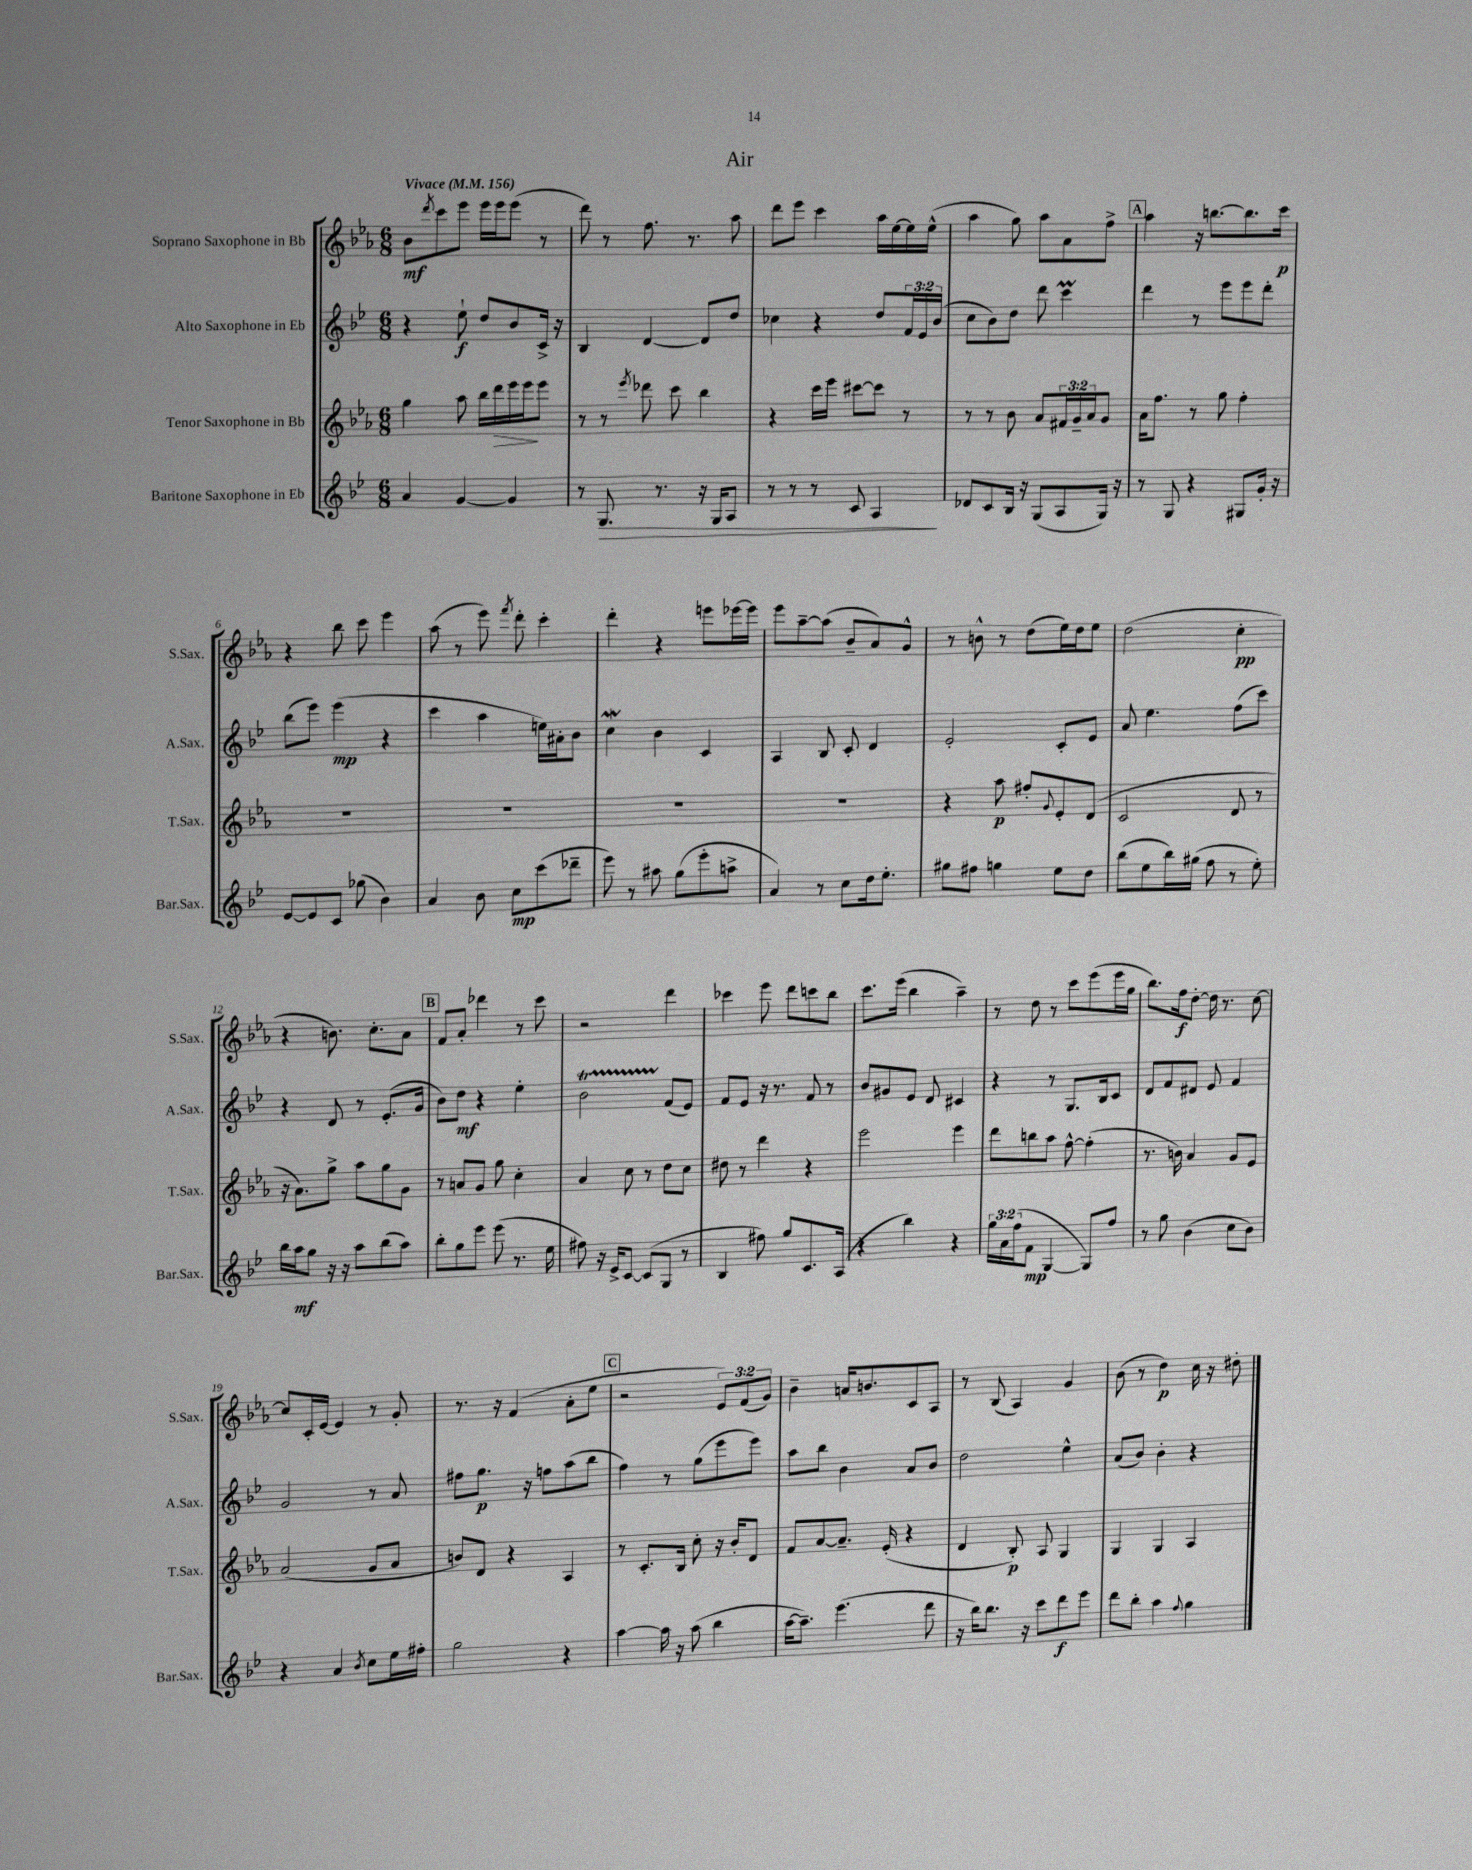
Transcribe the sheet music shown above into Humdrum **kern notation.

**kern	**dynam	**kern	**dynam	**kern	**dynam	**kern	**dynam
*part4	*part4	*part3	*part3	*part2	*part2	*part1	*part1
*staff4	*staff4	*staff3	*staff3	*staff2	*staff2	*staff1	*staff1
*I"Baritone Saxophone in Eb	*	*I"Tenor Saxophone in Bb	*	*I"Alto Saxophone in Eb	*	*I"Soprano Saxophone in Bb	*
*I'Bar.Sax.	*	*I'T.Sax.	*	*I'A.Sax.	*	*I'S.Sax.	*
*clefG2	*	*clefG2	*	*clefG2	*	*clefG2	*
*k[b-e-]	*	*k[b-e-a-]	*	*k[b-e-]	*	*k[b-e-a-]	*
*M6/8	*	*M6/8	*	*M6/8	*	*M6/8	*
*MM156	*	*MM156	*	*MM156	*	*MM156	*
=1	=1	=1	=1	=1	=1	=1	=1
!	!	!	!	!	!	!LO:TX:a:B:t=Vivace	!
4a/	.	4gg\	.	4r	.	8b-\L	mf
.	.	.	.	.	.	8qddd/	.
.	.	.	.	.	.	8ccc\	.
[4g/	.	8aa-\	.	8ee-`\	f	8eee-\J	.
.	.	16bb-\LL	.	8dd/L	.	16eee-\LL	.
!	!	!	!LO:HP:b	!	!	!	!
.	.	16ddd\	>	.	.	16eee-\J	.
4g/]	.	16eee-\	.	8b-/	.	(8eee-\J	.
.	.	16eee-\J	.	.	.	.	.
.	.	8eee-\J	]	16c^/Jk	.	8r	.
.	.	.	.	16r	.	.	.
=2	=2	=2	=2	=2	=2	=2	=2
8r	.	8r	.	4B-/	.	8ddd\)	.
!	!LO:HP:b	!	!	!	!	!	!
8.G/	>	8r	.	.	.	8r	.
.	.	8qeee-/	.	.	.	.	.
.	.	8ddd-X\	.	[4d/	.	8.ff\	.
8.r	.	.	.	.	.	.	.
.	.	8ccc\	.	.	.	.	.
.	.	.	.	.	.	8.r	.
16r	.	4bb-\	.	8d/L]	.	.	.
16G/KL	.	.	.	.	.	.	.
8A/J	.	.	.	8dd/J	.	8aa-\	.
=3	=3	=3	=3	=3	=3	=3	=3
8r	.	4r	.	4cc-X\	.	8ddd\L	.
8r	.	.	.	.	.	8eee-\J	.
8r	.	16ccc\LL	.	4r	.	4ccc\	.
.	.	16eee-\JJ	.	.	.	.	.
8c/	.	[8ccc#X\L	.	.	.	.	.
4A/	.	8ccc#\J]	.	8dd/L	.	16aa-\LL	.
.	.	.	.	.	.	[16ee-\	.
.	.	8r	.	24f/L	.	16ee-\]	.
.	.	.	.	24e-/	.	.	.
.	.	.	.	.	.	(16ee-^^\JJ	.
.	.	.	.	(24b-/JJ	.	.	.
.	]	.	.	.	.	.	.
=4	=4	=4	=4	=4	=4	=4	=4
8d-X/L	.	8r	.	8cc\L	.	4aa-\	.
8c/	.	8r	.	8b-\)	.	.	.
16B-/Jk	.	8b-\	.	8dd\J	.	8gg\)	.
16r	.	.	.	.	.	.	.
(8G/L	.	8a-/L	.	8ddd\	.	8aa-\L	.
8A/	.	24f#X/L	.	4cccM\	.	8a-\	.
.	.	24g~/	.	.	.	.	.
.	.	24a-/J	.	.	.	.	.
16G/Jk)	.	8g/J	.	.	.	8ff^\J	.
16r	.	.	.	.	.	.	.
!!LO:REH:place=s1:t=A
=5	=5	=5	=5	=5	=5	=5	=5
8r	.	16a-\KL	.	4ddd\	.	4aa-\	.
.	.	8.ff\J	.	.	.	.	.
8G/	.	.	.	.	.	.	.
4r	.	8r	.	8r	.	16r	.
.	.	.	.	.	.	[8.bbn\L	.
.	.	8gg\	.	8eee-\L	.	.	.
8G#X/L	.	4ff'\	.	8eee-\	.	8.bb\]	.
16g'/Jk	.	.	.	8ddd'\J	.	.	.
16r	.	.	.	.	.	16ccc\Jk	p
!!LO:LB:g=z
=6	=6	=6	=6	=6	=6	=6	=6
[8e-/L	.	2.r	.	(8bb-\L	.	4r	.
8e-/]	.	.	.	8eee-\J)	.	.	.
8c/J	.	.	.	(4eee-\	mp	8bb-\	.
(8gg-X\	.	.	.	.	.	8ccc\	.
4b-\)	.	.	.	4r	.	4eee-\	.
=7	=7	=7	=7	=7	=7	=7	=7
4a/	.	2.r	.	4ccc\	.	(8aa-\	.
.	.	.	.	.	.	8r	.
8b-\	.	.	.	4aa\	.	8eee-\)	.
.	.	.	.	.	.	8qfff/	.
8cc\L	mp	.	.	.	.	8ddd'\	.
(8ccc\	.	.	.	16een\LL)	.	4ccc'\	.
.	.	.	.	16a#X'\J	.	.	.
8ddd-X~\J	.	.	.	8b-\J	.	.	.
=8	=8	=8	=8	=8	=8	=8	=8
8eee-\)	.	2.r	.	4ccW\	.	4ddd'\	.
8r	.	.	.	.	.	.	.
8aa#X\	.	.	.	4b-\	.	4r	.
(8gg\L	.	.	.	.	.	.	.
8eee-'\	.	.	.	4c/	.	8eeen\L	.
8aan^\J	.	.	.	.	.	[16eee-X\L	.
.	.	.	.	.	.	16eee-\JJ]	.
=9	=9	=9	=9	=9	=9	=9	=9
4a/)	.	2.r	.	4A/	.	8eee-\L	.
.	.	.	.	.	.	[8aa-~\	.
8r	.	.	.	8B-/	.	(8aa-\J]	.
8cc\L	.	.	.	8c'/	.	8b-~/L	.
16dd\k	.	.	.	4d/	.	8a-/)	.
8.ee-'\J	.	.	.	.	.	.	.
.	.	.	.	.	.	8g^^/J	.
=10	=10	=10	=10	=10	=10	=10	=10
8gg#X\L	.	4r	.	2e-'/	.	8r	.
8ff#X\J	.	.	.	.	.	8bn^^\	.
4ggn\	.	8aa-\	p	.	.	8r	.
.	.	8ff#X'/L	.	.	.	(8dd\L	.
.	.	8qqg/	.	.	.	.	.
8ee-\L	.	8e-'/	.	8c'/L	.	16ee-\L)	.
.	.	.	.	.	.	16dd\J	.
8dd\J	.	(8d/J	.	8e-/J	.	8ee-\J	.
=11	=11	=11	=11	=11	=11	=11	=11
(8bb-\L	.	2c/	.	8a/	.	(2dd\	.
8ee-\	.	.	.	4.ee-\	.	.	.
16bb-\L)	.	.	.	.	.	.	.
(16gg#X\JJ	.	.	.	.	.	.	.
8ff\	.	.	.	.	.	.	.
8r	.	8d/	.	(8ff\L	.	4cc'\	pp
8ee-'\)	.	8r	.	8ccc\J)	.	.	.
!!LO:LB:g=z
=12	=12	=12	=12	=12	=12	=12	=12
16bb-\LL	.	16r	.	4r	.	4r	.
16aa\J	mf	8.a-\L)	.	.	.	.	.
8gg\J	.	.	.	.	.	.	.
16r	.	8gg^\J	.	8d/	.	8.bn\)	.
16r	.	.	.	.	.	.	.
8aa\L	.	8aa-\L	.	8r	.	.	.
.	.	.	.	.	.	8.cc'\L	.
(8bb-\	.	8gg\	.	(8.e-'/L	.	.	.
8aa\J)	.	8g\J	.	.	.	8a-\J	.
.	.	.	.	16g/Jk	.	.	.
!!LO:REH:place=s1:t=B
=13	=13	=13	=13	=13	=13	=13	=13
8bb-'\L	.	8r	.	8b-\L)	.	8f/L	.
8gg\	.	8an/L	.	8dd\J	mf	8a-'/J	.
8eee-\J	.	8g/J	.	4r	.	4ddd-X\	.
(8eee-\	.	8gg\	.	.	.	.	.
8.r	.	4cc'\	.	4ee-'\	.	8r	.
.	.	.	.	.	.	8ccc\	.
16ee-\	.	.	.	.	.	.	.
=14	=14	=14	=14	=14	=14	=14	=14
8ff#X\)	.	4a-/	.	2b-T\	.	2r	.
16r	.	.	.	.	.	.	.
16e-^/KL	.	.	.	.	.	.	.
[8c/J	.	8cc\	.	.	.	.	.
(8c/L]	.	8r	.	.	.	.	.
8G/J	.	8dd\L	.	(8f/L	.	4ddd\	.
8r	.	8cc\J	.	8e-/J)	.	.	.
=15	=15	=15	=15	=15	=15	=15	=15
4B-/	.	8dd#X\	.	8f/L	.	4ccc-X\	.
.	.	8r	.	8e-/J	.	.	.
8ff#X\)	.	4ddd\	.	16r	.	8eee-\	.
.	.	.	.	8.r	.	.	.
8gg/L	.	.	.	.	.	8ddd\L	.
8.c/	.	4r	.	8f/	.	8cccn\	.
.	.	.	.	8r	.	8bb-\J	.
(16A/Jk	.	.	.	.	.	.	.
=16	=16	=16	=16	=16	=16	=16	=16
4r	.	2eee-\	.	8b-/L	.	8.ccc\L	.
.	.	.	.	8g#X/	.	.	.
.	.	.	.	.	.	(16eee-\Jk	.
4bb-\)	.	.	.	8e-/J	.	4bb-\	.
.	.	.	.	8d/	.	.	.
4r	.	4eee-\	.	4c#X/	.	4aa-~\)	.
=17	=17	=17	=17	=17	=17	=17	=17
24gg\LL	.	8ddd\L	.	4r	.	8r	.
24a\	.	.	.	.	.	.	.
(24ff\J	.	.	.	.	.	.	.
8f\J	mp	8bbn\	.	.	.	8dd\	.
[4G/	.	8aa-\J	.	8r	.	8r	.
.	.	[8ff^^\	.	8.G/L	.	8ccc\L	.
8G/L])	.	(4ff'\]	.	.	.	(8eee-\	.
.	.	.	.	16B-/k	.	.	.
8ff/J	.	.	.	8c/J	.	16eee-\L	.
.	.	.	.	.	.	16gg\JJ	.
=18	=18	=18	=18	=18	=18	=18	=18
8r	.	8.r	.	8d/L	.	8.bb-\L)	.
8gg\	.	.	.	8f/	.	.	.
.	.	16bn\)	.	.	.	16ff\k	f
(4b-\	.	4a-/	.	8d#X/J	.	[8dd'\J	.
.	.	.	.	8e-/	.	16dd\]	.
.	.	.	.	.	.	8.r	.
8cc\L	.	8g/L	.	4f/	.	.	.
8b-\J)	.	8e-/J	.	.	.	[8cc\	.
!!LO:LB:g=z
=19	=19	=19	=19	=19	=19	=19	=19
4r	.	(2a-/	.	2g/	.	8cc/L]	.
.	.	.	.	.	.	16c'/L	.
.	.	.	.	.	.	[16e-/JJ	.
4a/	.	.	.	.	.	4e-/]	.
8qb-/	.	.	.	.	.	.	.
8cc\L	.	8g/L	.	8r	.	8r	.
16ee-\L	.	8a-/J	.	8a/	.	8g'/	.
16ff#X'\JJ	.	.	.	.	.	.	.
=20	=20	=20	=20	=20	=20	=20	=20
2gg\	.	8bn/L)	.	8ff#X\L	.	8.r	.
.	.	8d/J	.	8.gg\J	p	.	.
.	.	.	.	.	.	16r	.
.	.	4r	.	.	.	(4f/	.
.	.	.	.	16r	.	.	.
.	.	.	.	8ffn\L	.	.	.
4r	.	4A-/	.	(8aa\	.	8a-'\L	.
.	.	.	.	8bb-\J	.	8ee-\J	.
!!LO:REH:place=s1:t=C
=21	=21	=21	=21	=21	=21	=21	=21
[4aa\	.	8r	.	4ff\)	.	2r	.
.	.	8.c'/L	.	.	.	.	.
16aa\]	.	.	.	8r	.	.	.
16r	.	16B-/Jk	.	.	.	.	.
(8aa\	.	8cc'\	.	(8gg\L	.	.	.
4bb-\	.	16r	.	8eee-\	.	12e-/L)	.
.	.	16b-'/KL	.	.	.	.	.
.	.	.	.	.	.	(12f/	.
.	.	8d/J	.	8eee-\J)	.	.	.
.	.	.	.	.	.	12g/J)	.
=22	=22	=22	=22	=22	=22	=22	=22
[16aa\KL	.	8f/L	.	8aa\L	.	4b-~\	.
8.aa~\J])	.	.	.	.	.	.	.
.	.	[8a-/	.	8bb-\J	.	.	.
(4.eee-\	.	8.a-~/J]	.	4b-\	.	16an/KL	.
.	.	.	.	.	.	8.bn/	.
.	.	(16e-'/	.	.	.	.	.
.	.	4r	.	8a/L	.	8c/	.
8ddd\	.	.	.	8b-/J	.	8A-/J	.
=23	=23	=23	=23	=23	=23	=23	=23
16r	.	4d/	.	2dd\	.	8r	.
16bb-\KL)	.	.	.	.	.	.	.
8.bb-\J	.	.	.	.	.	(8B-/	.
.	.	8B-'/)	p	.	.	4A-/)	.
16r	.	.	.	.	.	.	.
8ccc\L	.	8A-/	.	.	.	.	.
8ddd\	f	4G/	.	4ee-^^\	.	4g/	.
8eee-\J	.	.	.	.	.	.	.
=24	=24	=24	=24	=24	=24	=24	=24
8ddd\L	.	4G/	.	(8a/L	.	(8b-\	.
8bb-'\J	.	.	.	8b-/J)	.	8r	.
4aa\	.	4G/	.	4b-'\	.	4dd\)	p
8qqff/	.	.	.	.	.	.	.
4gg\	.	4A-/	.	4r	.	16cc\	.
.	.	.	.	.	.	16r	.
.	.	.	.	.	.	8dd#X'\	.
==	==	==	==	==	==	==	==
*-	*-	*-	*-	*-	*-	*-	*-
